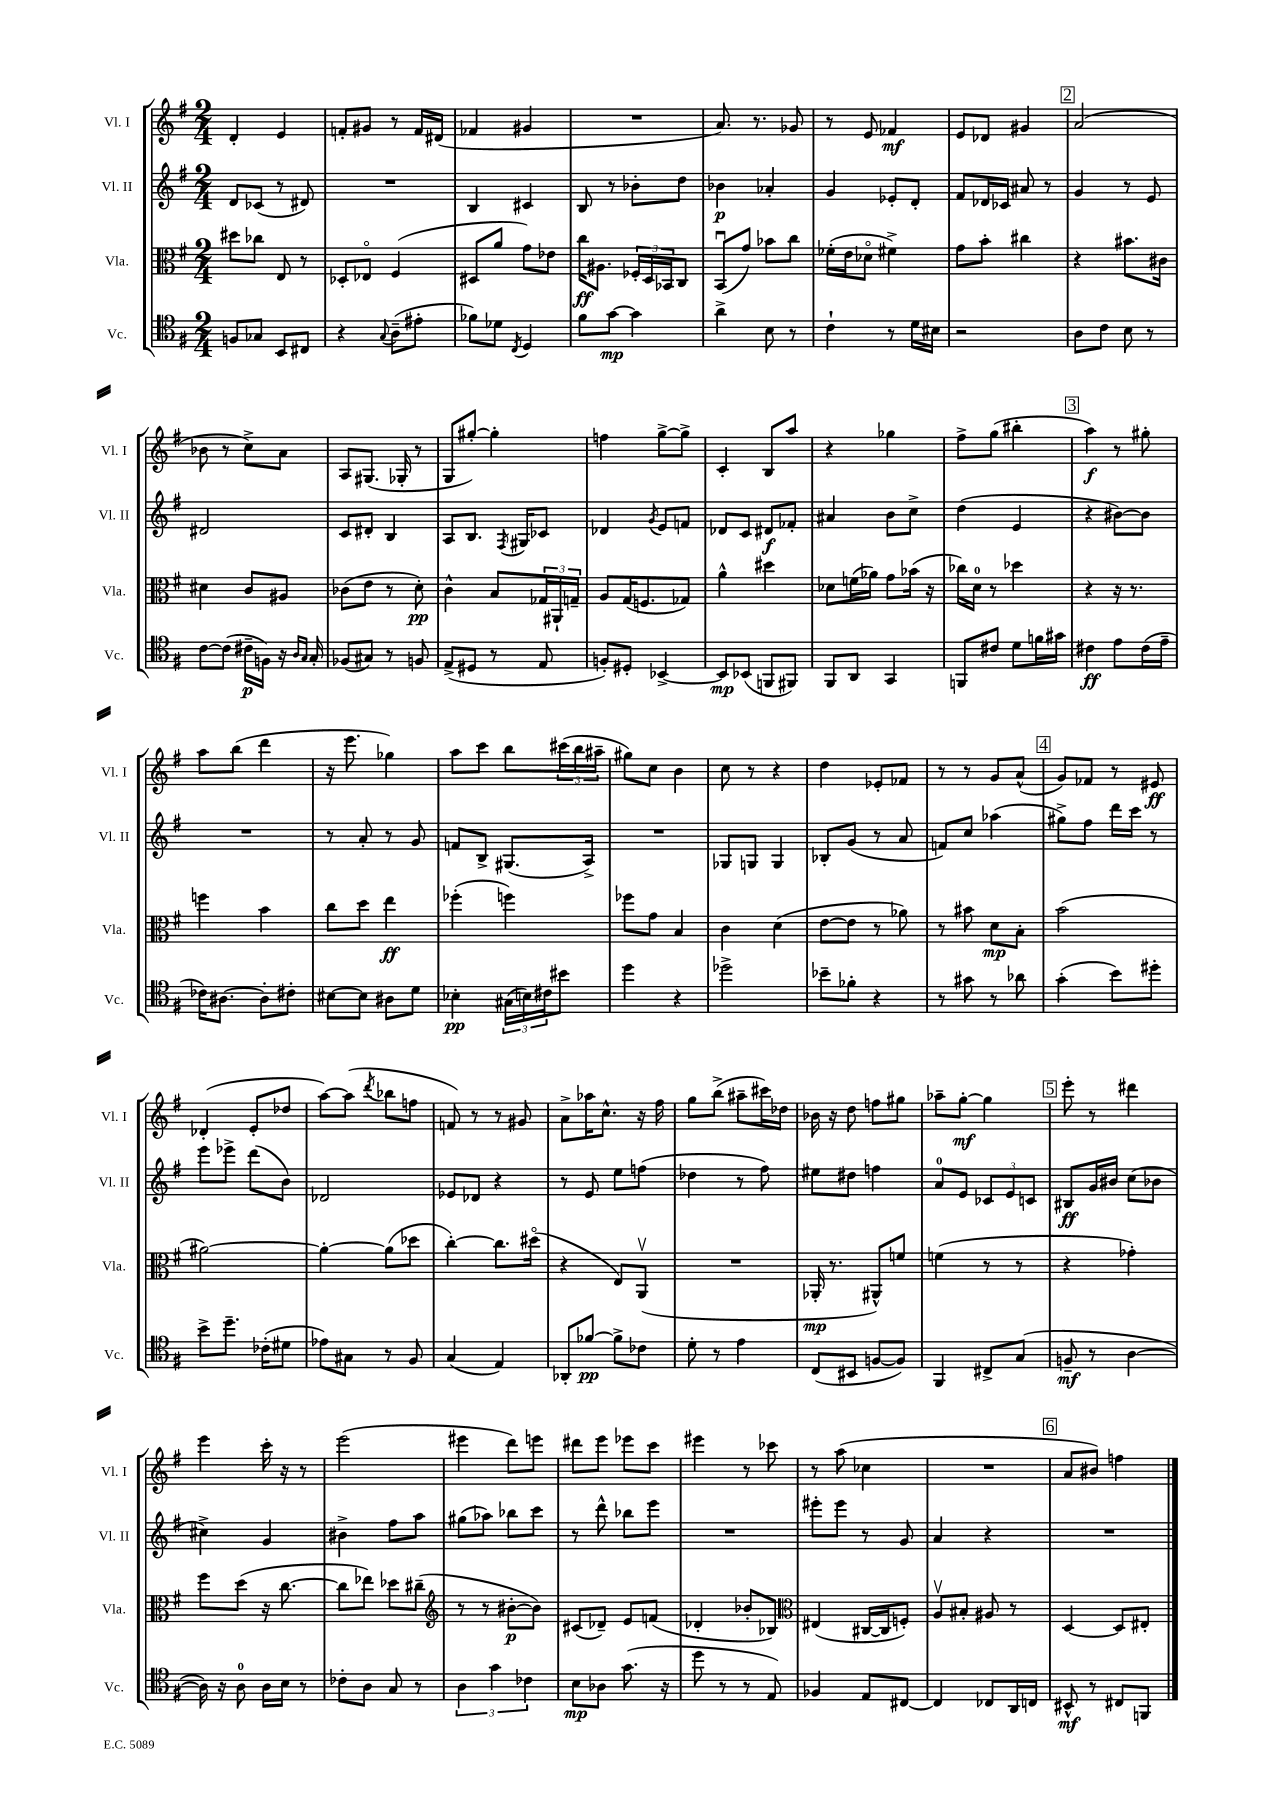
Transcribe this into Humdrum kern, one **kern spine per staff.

**kern	**dynam	**kern	**dynam	**kern	**dynam	**kern	**dynam
*part4	*part4	*part3	*part3	*part2	*part2	*part1	*part1
*staff4	*staff4	*staff3	*staff3	*staff2	*staff2	*staff1	*staff1
*I"Vc.	*	*I"Vla.	*	*I"Vl. II	*	*I"Vl. I	*
*I'Vc.	*	*I'Vla.	*	*I'Vl. II	*	*I'Vl. I	*
*clefC4	*	*clefC3	*	*clefG2	*	*clefG2	*
*k[f#]	*	*k[f#]	*	*k[f#]	*	*k[f#]	*
*M2/4	*	*M2/4	*	*M2/4	*	*M2/4	*
=6	=6	=6	=6	=6	=6	=6	=6
8Fn/L	.	8dd#X\L	.	8d/L	.	4d'/	.
8G-X/J	.	8cc-X\J	.	(8c-X/J	.	.	.
8BB/L	.	8E/	.	8r	.	4e/	.
8C#X/J	.	8r	.	8d#X/)	.	.	.
=7	=7	=7	=7	=7	=7	=7	=7
4r	.	8D-X'/L	.	2r	.	8fn'/L	.
.	.	8E-X/J	.	.	.	8g#X/J	.
8qqG/	.	.	.	.	.	.	.
(8A~\L	.	(4F#/	.	.	.	8r	.
8e#X'\J	.	.	.	.	.	16f/LL	.
.	.	.	.	.	.	(16d#X/JJ	.
=8	=8	=8	=8	=8	=8	=8	=8
8f-X\L)	.	8D#X/L	.	4B/	.	4f-X/	.
8d-X\J	.	8a/J	.	.	.	.	.
8qC/	.	.	.	.	.	.	.
4D/	.	8g\L)	.	4c#X/	.	4g#X/	.
.	.	8e-X\J	.	.	.	.	.
=9	=9	=9	=9	=9	=9	=9	=9
8f#\L	.	16cc\KL	ff	8B/	.	2r	.
.	.	8.A#X\J	.	.	.	.	.
[8g\J	mp	.	.	8r	.	.	.
4g\]	.	24F-X'/LL	.	8b-X'\L	.	.	.
.	.	24D/	.	.	.	.	.
.	.	24BB-X/J	.	.	.	.	.
.	.	8C/J	.	8dd\J	.	.	.
=10	=10	=10	=10	=10	=10	=10	=10
4a^\	.	(8BBu/L	.	4b-X\	p	8.a/)	.
.	.	8g/J)	.	.	.	.	.
.	.	.	.	.	.	8.r	.
8B\	.	8b-X\L	.	4a-X'/	.	.	.
8r	.	8cc\J	.	.	.	8g-X/	.
=11	=11	=11	=11	=11	=11	=11	=11
4c`\	.	(16f-X'\LL	.	4g/	.	8r	.
.	.	16e\J	.	.	.	.	.
.	.	8d-X\J	.	.	.	8e/	.
8r	.	4f#X^\)	.	8e-X'/L	.	4f-X/	mf
16d\LL	.	.	.	8d'/J	.	.	.
16B#X\JJ	.	.	.	.	.	.	.
=12	=12	=12	=12	=12	=12	=12	=12
2r	.	8g\L	.	8f#/L	.	8e/L	.
.	.	8b'\J	.	16d-X/L	.	8d-X/J	.
.	.	.	.	16c-X/JJ	.	.	.
.	.	4cc#X\	.	8a#X/	.	4g#X/	.
.	.	.	.	8r	.	.	.
!!LO:REH:place=s1:t=2
=13	=13	=13	=13	=13	=13	=13	=13
8A\L	.	4r	.	4g/	.	(2a/	.
8c\J	.	.	.	.	.	.	.
8B\	.	8.b#X\L	.	8r	.	.	.
8r	.	.	.	8e/	.	.	.
.	.	16c#X\Jk	.	.	.	.	.
!!LO:LB:g=z
=14	=14	=14	=14	=14	=14	=14	=14
[8c\L	.	4d#X\	.	2d#X/	.	8b-X\	.
(8c\J]	.	.	.	.	.	8r	.
16c#X~\LL	p	8c/L	.	.	.	8cc^\L)	.
16Fn\JJ)	.	.	.	.	.	.	.
16r	.	8A#X/J	.	.	.	8a\J	.
16qqA/LL	.	.	.	.	.	.	.
16qqG/JJ	.	.	.	.	.	.	.
16G'/	.	.	.	.	.	.	.
=15	=15	=15	=15	=15	=15	=15	=15
(8F-X/L	.	(8c-X\L	.	8c/L	.	8A/L	.
8G#X/J)	.	8e\J	.	8d#X'/J	.	(8.G#X/J	.
8r	.	8r	.	4B/	.	.	.
.	.	.	.	.	.	16G-X'/	.
8Fn/	.	8d'\)	pp	.	.	8r	.
=16	=16	=16	=16	=16	=16	=16	=16
(8E^/L	.	4c^^\	.	8A/L	.	8G/L	.
8D#X/J	.	.	.	8.B/J	.	[8gg#X'/J)	.
8r	.	8B/L	.	.	.	4gg#'\]	.
.	.	.	.	8qF#/	.	.	.
.	.	.	.	16G#X/KL	.	.	.
8E/	.	24G-X/L	.	8c-X/J	.	.	.
.	.	24AA#X`/	.	.	.	.	.
.	.	24Gn~/JJ	.	.	.	.	.
=17	=17	=17	=17	=17	=17	=17	=17
8Fn'/L)	.	8A/L	.	4d-X/	.	4ffn\	.
8D#X'/J	.	(16G/K	.	.	.	.	.
.	.	8.Fn/	.	.	.	.	.
.	.	.	.	8qg/	.	.	.
[4BB-X^/	.	.	.	8e/L	.	[8gg^\L	.
.	.	8G-X/J)	.	8fn/J	.	8gg^\J]	.
=18	=18	=18	=18	=18	=18	=18	=18
8BB-/L]	mp	4a^^\	.	8d-X/L	.	4c'/	.
(8BB-X/J	.	.	.	8c/J	.	.	.
8FFn/L	.	4dd#X\	.	8d#X/L	f	8B/L	.
8FF#X/J)	.	.	.	8f-X'/J	.	8aa/J	.
=19	=19	=19	=19	=19	=19	=19	=19
8FF#/L	.	8d-X\L	.	4a#X/	.	4r	.
8AA/J	.	(16fn\L	.	.	.	.	.
.	.	16a-X\JJ)	.	.	.	.	.
4GG/	.	8g\L	.	8b\L	.	4gg-X\	.
.	.	(16b-X\Jk	.	8cc^\J	.	.	.
.	.	16r	.	.	.	.	.
=20	=20	=20	=20	=20	=20	=20	=20
8FFn/L	.	16cc-X\LL)	.	(4dd\	.	8ff#^\L	.
.	.	16d\JJ	.	.	.	.	.
8c#X/J	.	8r	.	.	.	(8gg\J	.
8d\L	.	4dd-X\	.	4e/	.	4bb#X'\	.
16fn\L	.	.	.	.	.	.	.
16g#X\JJ	.	.	.	.	.	.	.
!!LO:REH:place=s1:t=3
=21	=21	=21	=21	=21	=21	=21	=21
4c#X\	ff	4r	.	4r	.	4aa\)	f
8e\L	.	16r	.	[8b#X\L)	.	8r	.
.	.	8.r	.	.	.	.	.
(16c#\L	.	.	.	8b#\J]	.	8gg#X'\	.
16e~\JJ	.	.	.	.	.	.	.
!!LO:LB:g=z
=22	=22	=22	=22	=22	=22	=22	=22
16c-X\KL)	.	4ffn\	.	2r	.	8aa\L	.
[8.A#X\J	.	.	.	.	.	.	.
.	.	.	.	.	.	(8bb\J	.
8A#'\L]	.	4b\	.	.	.	4ddd\	.
8c#X'\J	.	.	.	.	.	.	.
=23	=23	=23	=23	=23	=23	=23	=23
[8B#X\L	.	8cc\L	.	8r	.	16r	.
.	.	.	.	.	.	8.eee\	.
8B#\J]	.	8dd\J	.	8a'/	.	.	.
8A#X\L	.	4ee\	ff	8r	.	4gg-X\)	.
8d\J	.	.	.	8g/	.	.	.
=24	=24	=24	=24	=24	=24	=24	=24
4B-X'\	pp	(4ff-X'\	.	8fn/L	.	8aa\L	.
.	.	.	.	8B^/J	.	8ccc\J	.
(24G#X\LL	.	4ffn\)	.	(8.G#X/L	.	8bb\L	.
24Bn\)	.	.	.	.	.	.	.
24c#X\J	.	.	.	.	.	.	.
8b#X\J	.	.	.	.	.	(24ccc#X\L	.
.	.	.	.	.	.	24bb\	.
.	.	.	.	16A^/Jk)	.	.	.
.	.	.	.	.	.	24aa#X~\JJ	.
=25	=25	=25	=25	=25	=25	=25	=25
4dd\	.	8ff-X\L	.	2r	.	8gg#X\L)	.
.	.	8g\J	.	.	.	8cc\J	.
4r	.	4B/	.	.	.	4b\	.
=26	=26	=26	=26	=26	=26	=26	=26
2dd-X^\	.	4c\	.	8G-X/L	.	8cc\	.
.	.	.	.	8Gn/J	.	8r	.
.	.	(4d\	.	4G/	.	4r	.
=27	=27	=27	=27	=27	=27	=27	=27
8b-X~\L	.	[8e\L	.	8B-X'/L	.	4dd\	.
8f-X'\J	.	8e\J]	.	(8g/J	.	.	.
4r	.	8r	.	8r	.	8e-X'/L	.
.	.	8a-X\)	.	8a/	.	8f-X/J	.
=28	=28	=28	=28	=28	=28	=28	=28
8r	.	8r	.	8fn/L)	.	8r	.
8g#X\	.	8b#X\	.	8cc/J	.	8r	.
8r	.	8d\L	mp	(4aa-X\	.	8g/L	.
8a-X\	.	8B'\J	.	.	.	(8a^^/J	.
!!LO:REH:place=s1:t=4
=29	=29	=29	=29	=29	=29	=29	=29
(4g'\	.	(2b\	.	8gg#X^\L)	.	8g/L)	.
.	.	.	.	8ff#\J	.	8f-X/J	.
8b\L)	.	.	.	16ddd\LL	.	8r	.
.	.	.	.	16ccc\JJ	.	.	.
8dd#X'\J	.	.	.	8r	.	8e#X/	ff
!!LO:LB:g=z
=30	=30	=30	=30	=30	=30	=30	=30
8b^\L	.	[2a#X\)	.	8eee\L	.	(4d-X'/	.
8.dd~\J	.	.	.	8eee-X^\J	.	.	.
.	.	.	.	(8ddd\L	.	8e'/L	.
(16c-X'\KL	.	.	.	.	.	.	.
8d#X\J	.	.	.	8b\J)	.	8dd-X/J	.
=31	=31	=31	=31	=31	=31	=31	=31
8e-X\L)	.	4a#'\_	.	2d-X/	.	[8aa\L)	.
8G#X\J	.	.	.	.	.	(8aa\J]	.
.	.	.	.	.	.	8qddd/	.
8r	.	(8a#\L]	.	.	.	8bb-X\L	.
8F#/	.	8dd-X\J	.	.	.	8ffn\J	.
=32	=32	=32	=32	=32	=32	=32	=32
(4G/	.	[4cc'\)	.	8e-X/L	.	8fn/)	.
.	.	.	.	8d-X/J	.	8r	.
4E/)	.	8.cc\L]	.	4r	.	8r	.
.	.	.	.	.	.	8g#X/	.
.	.	(16dd#X\Jk	.	.	.	.	.
=33	=33	=33	=33	=33	=33	=33	=33
8AA-X'/L	.	4r	.	8r	.	8a^\L	.
[8f-X/J	pp	.	.	8e/	.	16aa-X\K	.
.	.	.	.	.	.	8.cc^^\J	.
8f-^\L]	.	8E/L)	.	8ee\L	.	.	.
8c-X\J	.	(8AAv/J	.	(8ffn\J	.	16r	.
.	.	.	.	.	.	16ff#\	.
=34	=34	=34	=34	=34	=34	=34	=34
8d'\	.	2r	.	4dd-X\	.	8gg\L	.
8r	.	.	.	.	.	(8bb^\J	.
4e\	.	.	.	8r	.	8aa#X~\L	.
.	.	.	.	8ff#\)	.	16ccc#X\L)	.
.	.	.	.	.	.	16dd-X\JJ	.
=35	=35	=35	=35	=35	=35	=35	=35
(8C/L	.	16AA-X'/	mp	8ee#X\L	.	16b-X\	.
.	.	8.r	.	.	.	16r	.
8BB#X/J	.	.	.	8dd#X\J	.	8dd\	.
[8Fn/L	.	8AA#X^^/L)	.	4ffn\	.	8ffn\L	.
8F/J])	.	8fn/J	.	.	.	8gg#X\J	.
=36	=36	=36	=36	=36	=36	=36	=36
4FF#/	.	(4fn\	.	8a/L	.	8aa-X~\L	.
.	.	.	.	8e/J	.	[8gg'\J	mf
8C#X^/L	.	8r	.	12c-X/L	.	4gg\]	.
.	.	.	.	12e/	.	.	.
(8G/J	.	8r	.	.	.	.	.
.	.	.	.	12cn/J	.	.	.
!!LO:REH:place=s1:t=5
=37	=37	=37	=37	=37	=37	=37	=37
8Fn~/	mf	4r	.	8B#X/L	ff	8eee'\	.
8r	.	.	.	16g/L	.	8r	.
.	.	.	.	16b#X/JJ	.	.	.
[4A\	.	4g-X'\)	.	(8cc\L	.	4ddd#X\	.
.	.	.	.	8b-X\J	.	.	.
!!LO:LB:g=z
=38	=38	=38	=38	=38	=38	=38	=38
16A\])	.	8ff#\L	.	4cc#X^\)	.	4eee\	.
16r	.	.	.	.	.	.	.
8A\	.	(8dd\J	.	.	.	.	.
16A\LL	.	16r	.	4g/	.	16ccc'\	.
16B\JJ	.	[8.cc\	.	.	.	16r	.
8r	.	.	.	.	.	8r	.
=39	=39	=39	=39	=39	=39	=39	=39
8c-X'\L	.	8cc\L]	.	4b#X^\	.	(2eee\	.
8A\J	.	8ee-X\J)	.	.	.	.	.
8G/	.	8dd-X\L	.	8ff#\L	.	.	.
8r	.	(8cc#X~\J	.	8aa\J	.	.	.
=40	=40	=40	=40	=40	=40	=40	=40
*	*	*clefG2	*	*	*	*	*
6A\	.	8r	.	(8gg#X\L	.	4eee#X\	.
.	.	8r	.	8aa-X\J)	.	.	.
6g\	.	.	.	.	.	.	.
.	.	[8b#X'\L	p	8bb-X\L	.	8ddd\L)	.
6c-X\	.	.	.	.	.	.	.
.	.	8b#\J])	.	8ccc\J	.	8eeen\J	.
=41	=41	=41	=41	=41	=41	=41	=41
8B\L	mp	(8c#X/L	.	8r	.	8ddd#X\L	.
8A-X\J	.	8d-X~/J)	.	8ddd^^\	.	8eee\J	.
(8.g\	.	8e/L	.	8bb-X\L	.	8eee-X\L	.
.	.	(8fn/J	.	8eee\J	.	8ccc\J	.
16r	.	.	.	.	.	.	.
=42	=42	=42	=42	=42	=42	=42	=42
8dd\	.	4d-X'/	.	2r	.	4eee#X\	.
8r	.	.	.	.	.	.	.
8r	.	8b-X'/L	.	.	.	8r	.
8E/)	.	8B-X/J)	.	.	.	8ccc-X\	.
=43	=43	=43	=43	=43	=43	=43	=43
*	*	*clefC3	*	*	*	*	*
4F-X/	.	(4E#X/	.	8eee#X'\L	.	8r	.
.	.	.	.	8eee#\J	.	(8aa\	.
8E/L	.	[16C#X/LL	.	8r	.	4cc-X\	.
.	.	16C#/J]	.	.	.	.	.
[8C#X/J	.	8Fn'/J)	.	8g/	.	.	.
=44	=44	=44	=44	=44	=44	=44	=44
4C#/]	.	8Av/L	.	4a/	.	2r	.
.	.	8B#X'/J	.	.	.	.	.
8C-X/L	.	8A#X/	.	4r	.	.	.
16AA/L	.	8r	.	.	.	.	.
16Cn/JJ	.	.	.	.	.	.	.
!!LO:REH:place=s1:t=6
=45	=45	=45	=45	=45	=45	=45	=45
8BB#X^^/	mf	[4D/	.	2r	.	8a/L	.
8r	.	.	.	.	.	8b#X/J)	.
8C#X/L	.	8D/L]	.	.	.	4ffn\	.
8FFn/J	.	8E#X'/J	.	.	.	.	.
==	==	==	==	==	==	==	==
*-	*-	*-	*-	*-	*-	*-	*-
